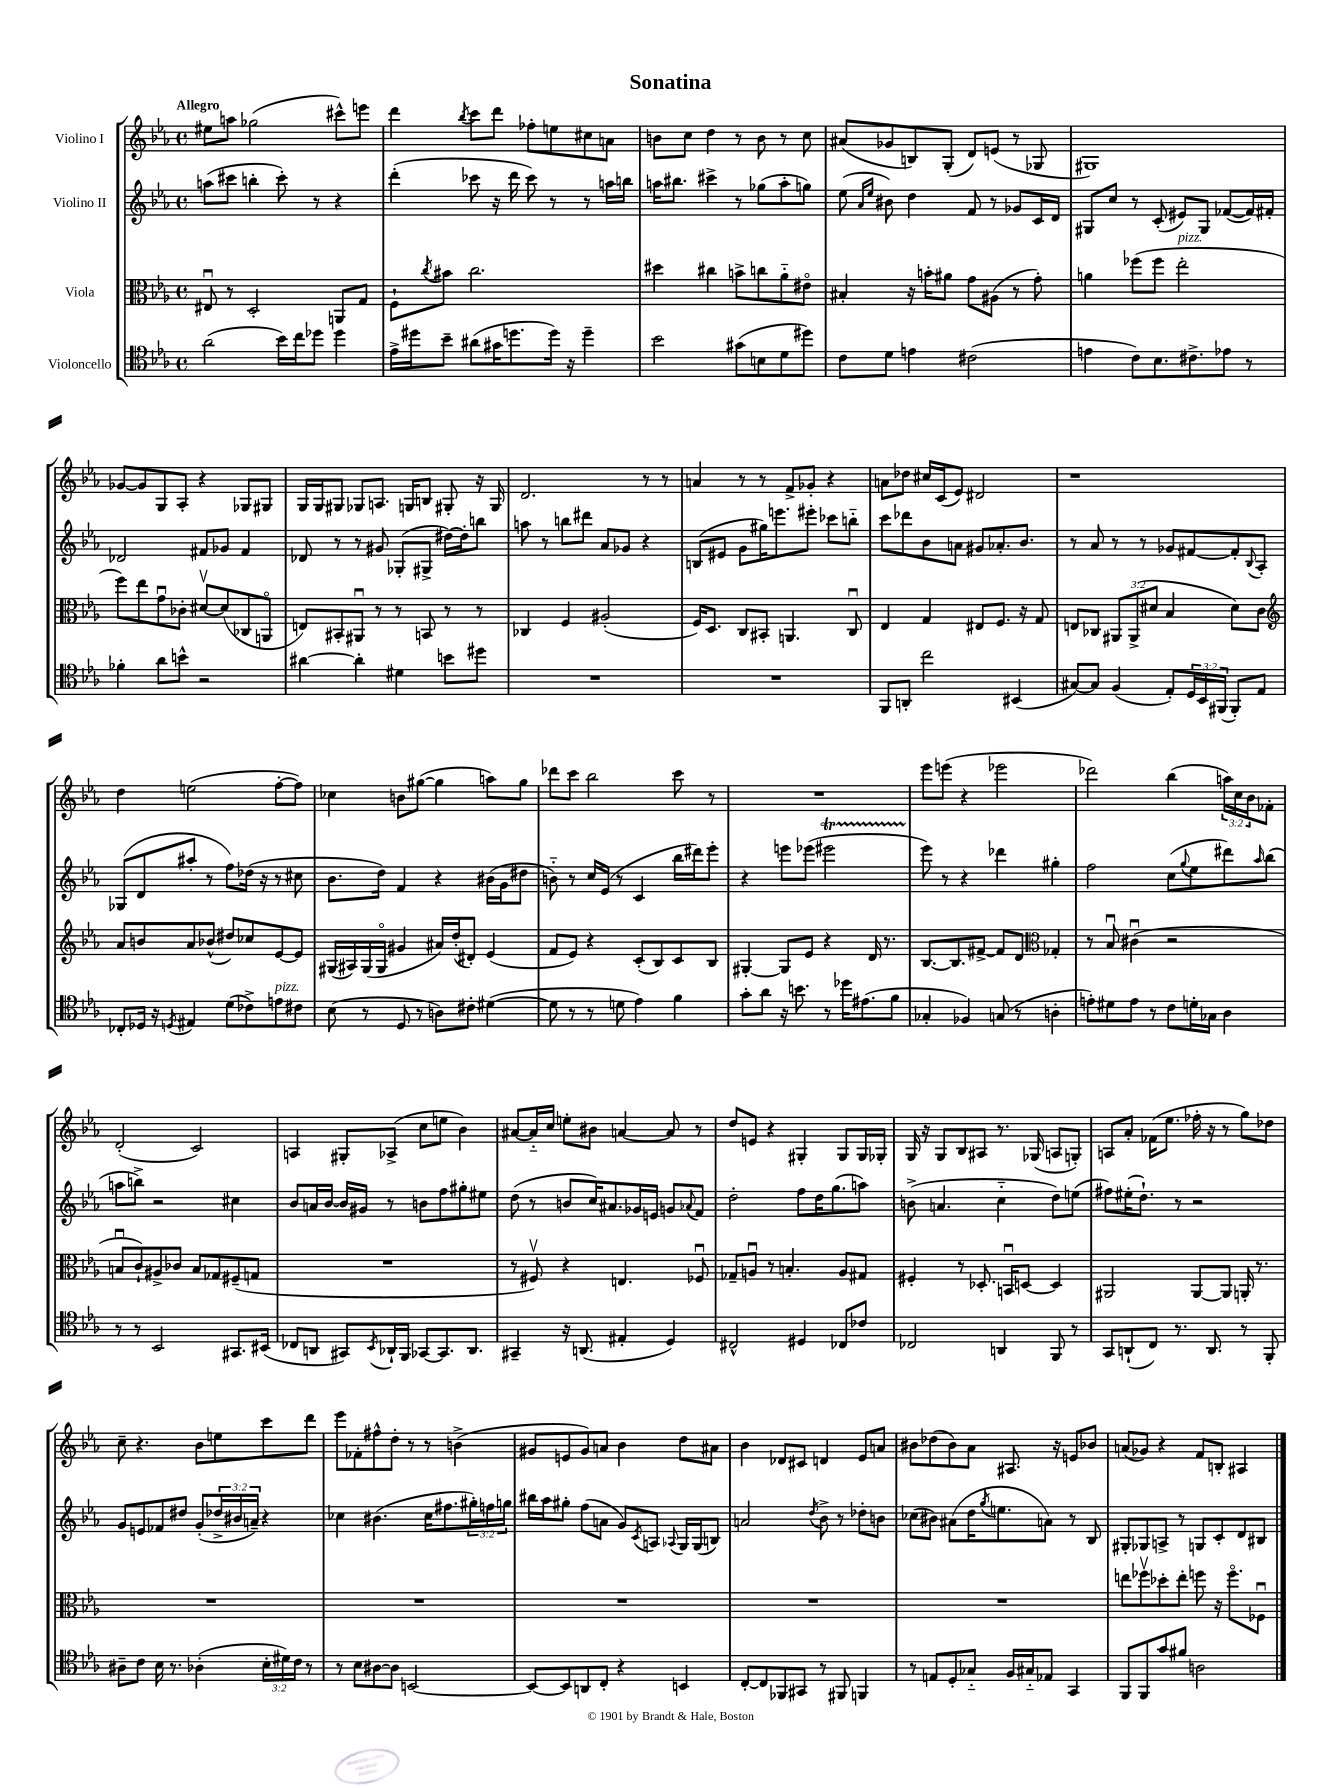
\header { title = "Sonatina" }
<<
\new StaffGroup <<
\new Staff = "s0" \with { instrumentName = "Violino I" } {
    \clef treble \key ees \major \defaultTimeSignature \time 4/4 \override Staff.TupletNumber.text = #tuplet-number::calc-fraction-text \tempo "Allegro"
    eis''8 a''8 ges''2( cis'''8-^) e'''8 |
    d'''4 \acciaccatura { bes''8 } c'''8 d'''8 fes''8-. e''8 cis''8 a'8 |
    b'8 c''8 d''4 r8 b'8 r8 c''8 |
    ais'8( ges'8 b8) g8-.( d'8) e'8( r8 ges8 |
    gis1) |
    ges'8~ ges'8 g8 aes8-. r4 ges8 gis8 |
    g16 g16 gis8 ges8 a8. g16 b8 gis8-. r16 gis16 |
    d'2. r8 r8 |
    a'4 r8 r8 f'8-> ges'8-. r4 |
    a'8 des''8 cis''16 c'16( ees'8) dis'2 |
    r1 |
    d''4 e''2( f''8~-. f''8) |
    ces''4 b'8 gis''8~( gis''4 a''8) gis''8 |
    des'''8 c'''8 bes''2 c'''8 r8 |
    R1 |
    ees'''8 e'''8( r4 ees'''2 |
    des'''2) bes''4( \tuplet 3/2 { a''16) c''16 bes'16 } fes'8-. |
    d'2-.( c'2) |
    a4 gis8-. aes8->( c''8 e''8 bes'4) |
    ais'8~ ais'16-_ c''16 e''8-. bis'8 a'4~ a'8 r8 |
    d''8 e'8 r4 gis4-. gis8 gis16 ges16-. |
    g16 r16 g8 bes8 ais8 r8. ges16( a8 g8-.) |
    a8 aes'8-. fes'16( ees''8. fes''16-. r16 r8 g''8) des''8 |
    c''8-- r4. bes'8 e''8 c'''8 d'''8 |
    ees'''8 fes'8-. fis''8-^ d''8-. r8 r8 b'4->( |
    gis'8 e'8 gis'8) a'8 bes'4 d''8 ais'8 |
    bes'4 des'8 cis'8 d'4 ees'8 a'8 |
    bis'8 des''8( bis'8) aes'8 ais8. r16 e'8 bes'8 |
    a'8( ges'8) r4 f'8 b8-. ais4 \bar "|." |
}
\new Staff = "s1" \with { instrumentName = "Violino II" } {
    \clef treble \key ees \major \defaultTimeSignature \time 4/4 \override Staff.TupletNumber.text = #tuplet-number::calc-fraction-text
    a''8( cis'''8 b''4-. cis'''8-.) r8 r4 |
    d'''4-.( ces'''8 r16 d'''16 ces'''8) r8 r8 a''16 b''16 |
    a''16 bis''8. cis'''4-> r8 ges''8( a''8-. g''8) |
    ees''8( \grace { aes'16 ees''16 } bis'8) d''4 f'8 r8 ges'8 c'16 d'16 |
    gis8 c''8 r8 c'8-.( eis'8) gis8 fes'8~( fes'16) fis'16-. |
    des'2 fis'8 ges'8 fis'4 |
    des'8 r8 r8 gis'8 ges8-.( gis8-> dis''16~) dis''16-. b''8 |
    a''8 r8 b''8 dis'''8 aes'8 ges'8 r4 |
    b8( eis'8 g'8 gis''16) e'''8. eis'''8-. ces'''8 b''8-_ |
    c'''8 des'''8 bes'8 a'8 gis'8 aes'8.-. bes'8. |
    r8 aes'8 r8 r8 ges'8 fis'8~ fis'8-. \appoggiatura { bes8 } aes8-. |
    ges8( d'8 ais''8-. r8 f''8) des''16( r16 r8 cis''8 |
    bes'8. d''16) f'4 r4 bis'16( g'16 dis''8 |
    b'8-_) r8 c''16 ees'16( r8 c'4 bes''16 dis'''16) ees'''8-. |
    r4 e'''8 ees'''8( eis'''2\startTrillSpan |
    ees'''8\stopTrillSpan) r8 r4 des'''4 gis''4-. |
    f''2 c''8( \appoggiatura { g''8 } ees''8 dis'''8) \grace { aes''16 } bes''8( |
    a''8 b''8->) r2 cis''4 |
    bes'8 a'16 bes'16~ bes'16 gis'16 r8 b'8 f''8 gis''8-. eis''8 |
    d''8( r8 b'8 c''16) ais'8. ges'16 e'16 g'8 \appoggiatura { aes'8 } f'8 |
    d''2-. f''8 d''16 g''8.( a''8) |
    b'8->( a'4. c''4-_ d''8) e''8( |
    fis''8) eis''16-.( d''8.-!) r8 r2 |
    g'8 e'8 fes'8 dis''8 g'8-.( \tuplet 3/2 { des''16-> bis'16 a'16--) } r4 |
    ces''4 bis'4.( ces''16 fis''8. \tuplet 3/2 { gis''16-.) f''16 g''16 } |
    bis''16 aes''16 gis''8-. f''8( a'8 g'8) \acciaccatura { c'8 } a8 \appoggiatura { aes8 } g16 g16( b8) |
    a'2 \acciaccatura { d''8 } bes'8-> r8 des''8-. b'8 |
    ces''8( bis'8) ais'8( d''16 \acciaccatura { g''8 } e''8. a'8) r8 bes8 |
    gis8-. ges8 a8-> r8 g8 c'8-. d'8 bis8 \bar "|." |
}
\new Staff = "s2" \with { instrumentName = "Viola" } {
    \clef alto \key ees \major \defaultTimeSignature \time 4/4 \override Staff.TupletNumber.text = #tuplet-number::calc-fraction-text
    eis8\downbow r8 d2-. a,8 g8 |
    f8-! \acciaccatura { c''8 } bis'8 c''2. |
    dis''4 cis''4 b'8-> c''8 aes'8-_ eis'8\flageolet |
    bis4-. r16 b'16-. ais'8 g'8 ais8( r8 g'8-.) |
    a'4 fes''8( fes''8 ees''2-.^\markup { \italic "pizz." } |
    f''8) ees''8 g'8\downbow ces'8-. dis'8~\upbow dis'8( ces8 a,8\flageolet |
    e8) bis,8-. ais,8\downbow r8 r8 b,8 r8 r8 |
    ces4 f4 ais2-.( |
    f16) d8. c8 bis,8-. a,4. c8\downbow |
    ees4 g4 eis8 f8. r16 g8 |
    e8 ces8 \tuplet 3/2 { ais,8 ais,8->( dis'8 } bes4 dis'8) c'8 |
    \clef treble aes'8 b'8 aes'8 bes'8-^( dis''8) ces''8 ees'8~ ees'8 |
    gis16( ais16) gis16( gis16\flageolet gis'4 ais'16) d''16-.( dis'8-.) ees'4( |
    f'8 ees'8) r4 c'8-.( bes8) c'8 bes8 |
    gis4~-. gis8 ees'8 r4 d'16 r8. |
    bes8.~ bes8. fis'8~-> fis'8 d'8 \clef alto ges4-. |
    r8 bes8\downbow cis'4\downbow( r2 |
    b8\downbow c'8-!) ais8-> ces'8 b8 ges8 fis8--( g8 |
    R1 |
    r8 fis8\upbow) r4 e4. fes8\downbow |
    ges8-- a8\downbow r8 b4.-. a8 gis8 |
    fis4-. r8 des8.-. b,16\downbow d8~ d4 |
    ais,2 ais,8~ ais,8 a,16-. r8. |
    R1 |
    R1 |
    R1 |
    R1 |
    R1 |
    e''8 fes''8\upbow des''8-. e''8-. f''8 r16 f''8.\flageolet fes8\downbow \bar "|." |
}
\new Staff = "s3" \with { instrumentName = "Violoncello" } {
    \clef tenor \key ees \major \defaultTimeSignature \time 4/4 \override Staff.TupletNumber.text = #tuplet-number::calc-fraction-text
    aes'2( bes'16) c''16 des''8 des''4 |
    ees'16-> dis''16 bes'8-- ais'8( gis'16 d''8. d''16) r16 d''4-- |
    bes'2 gis'8( b8 d'8 dis''8) |
    c'8 d'8 e'4 cis'2( |
    e'4 c'8) bes8. cis'8.-> ees'8 r8 |
    fes'4-. aes'8 b'8-^ r2 |
    ais'4~ ais'4-. dis'4 b'8 dis''8 |
    R1 |
    R1 |
    f,8 a,8-. c''2 bis,4( |
    gis8~) gis8 f4( ees8-.) \tuplet 3/2 { d16 bes,16 fis,16( } fis,8-.) ees8 |
    ces8-. des16 r16 \acciaccatura { d8 } eis4 d'8( ces'8->) e'8^\markup { \italic "pizz." } cis'8 |
    bes8( r8 d8 r8 a8) cis'8-. dis'4~( |
    dis'8 r8 r8 d'8 ees'4) f'4 |
    g'8-. aes'8 r16 b'8. r8 des''16 eis'8.( f'8 |
    ges4-. fes4) g8( r8 a4-. |
    e'8-.) dis'8 e'8 r8 c'8 d'16-. ges16 aes4 |
    r8 r8 bes,2 gis,8. bis,16( |
    ces8 a,8 gis,8) \acciaccatura { bes,8 } aes,16-! f,16 ges,8~ ges,8. aes,8. |
    gis,4-- r16 a,8.( eis4-. d4) |
    cis2-^ dis4 ces8 ces'8 |
    ces2 a,4 f,8 r8 |
    g,8 a,8-!( c8) r8. a,8. r8 f,8-. |
    ais8-- c'8 bes16 r8. aes4-.( \tuplet 3/2 { bes16-. dis'16) c'16 } r8 |
    r8 bes8 ais8~ ais8 b,2~ |
    b,8~ b,8 a,8 c8-. r4 b,4 |
    c8~-. c8 fes,8 gis,8 r8 fis,8 f,4 |
    r8 e8 d8-. ges8-_ f16 gis16-_ ees8 g,4 |
    f,8 f,8 g'8 fis'8 a2 \bar "|." |
}
>>
>>
\layout { \context { \Score \remove "Bar_number_engraver" } }
